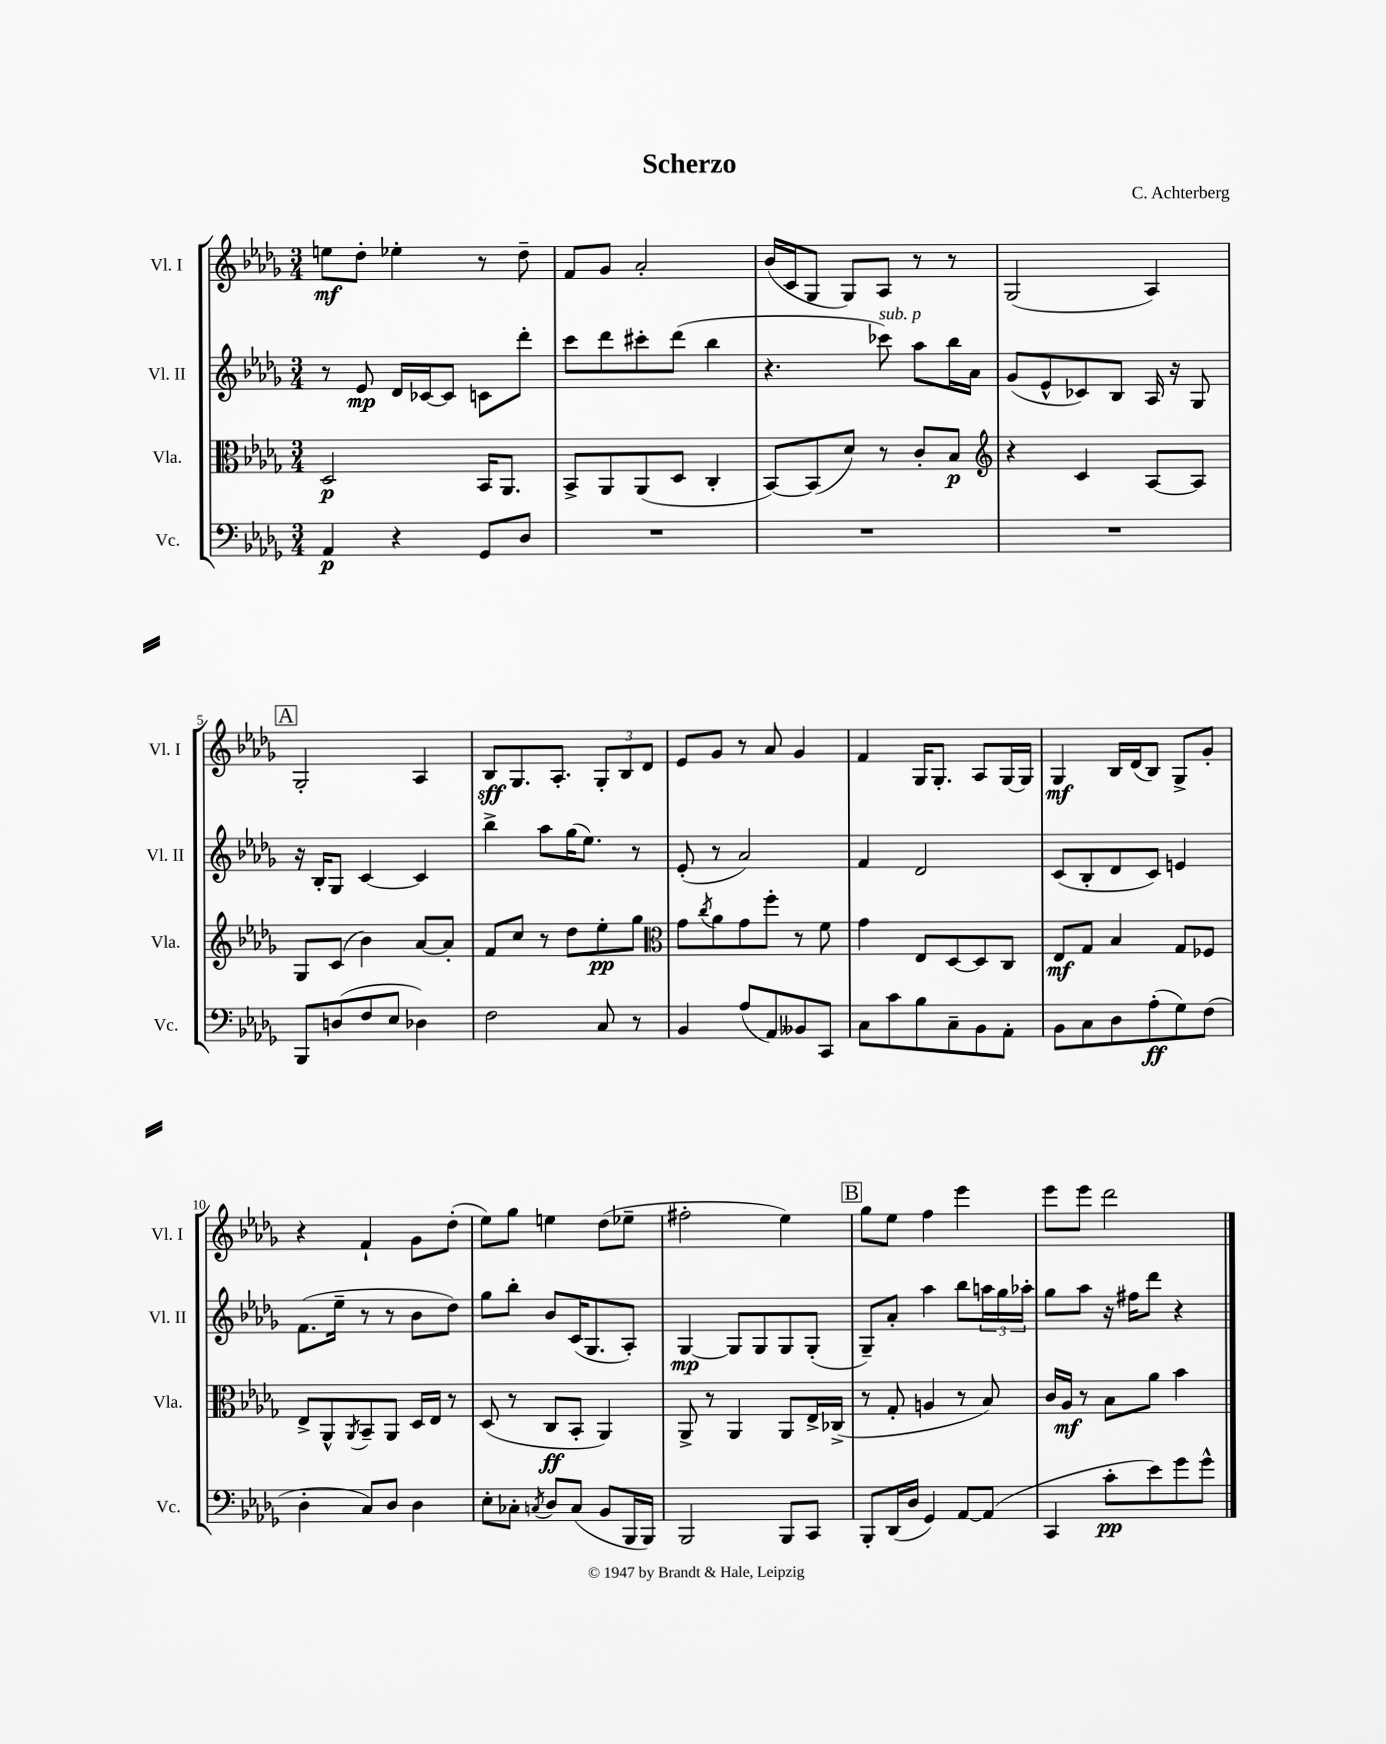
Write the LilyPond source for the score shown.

\header { title = "Scherzo" composer = "C. Achterberg" }
<<
\new StaffGroup <<
\new Staff = "s0" \with { instrumentName = "Vl. I" shortInstrumentName = "Vl. I" } {
    \clef treble \key des \major \numericTimeSignature \time 3/4
    e''8\mf des''8-. ees''4-. r8 des''8-- |
    f'8 ges'8 aes'2-. |
    bes'16( c'16 ges8 ges8) aes8 r8 r8 |
    ges2( aes4) |
    \mark \markup { \box "A" } ges2-. aes4 |
    bes8\sff ges8. aes8.-. \tuplet 3/2 { ges8-. bes8 des'8 } |
    ees'8 ges'8 r8 aes'8 ges'4 |
    f'4 ges16 ges8.-. aes8 ges16~ ges16 |
    ges4\mf bes16 des'16( bes8) ges8-> ges'8-. |
    r4 f'4-! ges'8 des''8-.( |
    ees''8) ges''8 e''4 des''8( ees''8-- |
    fis''2-. ees''4) |
    \mark \markup { \box "B" } ges''8 ees''8 f''4 ees'''4 |
    ees'''8 ees'''8 des'''2 \bar "|." |
}
\new Staff = "s1" \with { instrumentName = "Vl. II" shortInstrumentName = "Vl. II" } {
    \clef treble \key des \major \numericTimeSignature \time 3/4
    r8 ees'8\mp des'16 ces'16~ ces'8 c'8 des'''8-. |
    c'''8 des'''8 cis'''8-. des'''8( bes''4 |
    r4. ces'''8^\markup { \italic "sub. p" }) aes''8 bes''16 aes'16 |
    ges'8( ees'8-^ ces'8) bes8 aes16 r16 ges8 |
    \mark \markup { \box "A" } r16 bes16-. ges8 c'4~ c'4 |
    bes''4-> aes''8 ges''16( ees''8.) r8 |
    ees'8-.( r8 aes'2) |
    f'4 des'2 |
    c'8( bes8-. des'8 c'8) e'4 |
    f'8.( ees''16-- r8 r8 bes'8 des''8) |
    ges''8 bes''8-. bes'8 c'16( ges8. aes8-.) |
    ges4~\mp ges8 ges8 ges8 ges8-.( |
    \mark \markup { \box "B" } ges8--) aes'8-. aes''4 bes''8 \tuplet 3/2 { a''16 ges''16 aes''16-. } |
    ges''8 aes''8 r16 fis''16 des'''8 r4 \bar "|." |
}
\new Staff = "s2" \with { instrumentName = "Vla." shortInstrumentName = "Vla." } {
    \clef alto \key des \major \numericTimeSignature \time 3/4
    des2\p bes,16 aes,8. |
    bes,8-> aes,8 aes,8( des8 c4-. |
    bes,8~) bes,8( des'8) r8 c'8-. bes8\p |
    \clef treble r4 c'4 aes8~ aes8 |
    \mark \markup { \box "A" } ges8 c'8( bes'4) aes'8~ aes'8-. |
    f'8 c''8 r8 des''8 ees''8-.\pp ges''8 |
    \clef alto ges'8 \acciaccatura { c''8 } aes'8 ges'8 f''8-. r8 f'8 |
    ges'4 ees8 des8~ des8 c8 |
    ees8\mf ges8 bes4 ges8 fes8 |
    ees8-> aes,8-^ \acciaccatura { aes,8 } bes,8-- aes,8 des16 ees16 r8 |
    des8( r8 c8\ff bes,8-. aes,4) |
    aes,8-> r8 aes,4 aes,8 ees16-> ces16->( |
    \mark \markup { \box "B" } r8 ges8-. a4 r8 bes8) |
    c'16 aes16\mf r8 bes8 aes'8 bes'4 \bar "|." |
}
\new Staff = "s3" \with { instrumentName = "Vc." shortInstrumentName = "Vc." } {
    \clef bass \key des \major \numericTimeSignature \time 3/4
    aes,4\p r4 ges,8 des8 |
    R2. |
    R2. |
    R2. |
    \mark \markup { \box "A" } bes,,8 d8( f8 ees8 des4) |
    f2 c8 r8 |
    bes,4 aes8( aes,8) beses,8 c,8 |
    c8 c'8 bes8 c8-- bes,8 aes,8-. |
    bes,8 c8 des8 aes8-.\ff( ges8) f8( |
    des4-. c8) des8 des4 |
    ees8-. ces8-. \acciaccatura { c8 } des8 c8( bes,8 bes,,16 bes,,16) |
    bes,,2 bes,,8 c,8 |
    \mark \markup { \box "B" } bes,,8-. des,16( des16 ges,4) aes,8~ aes,8( |
    c,4 c'8-.\pp ees'8) ges'8 ges'8-^ \bar "|." |
}
>>
>>
